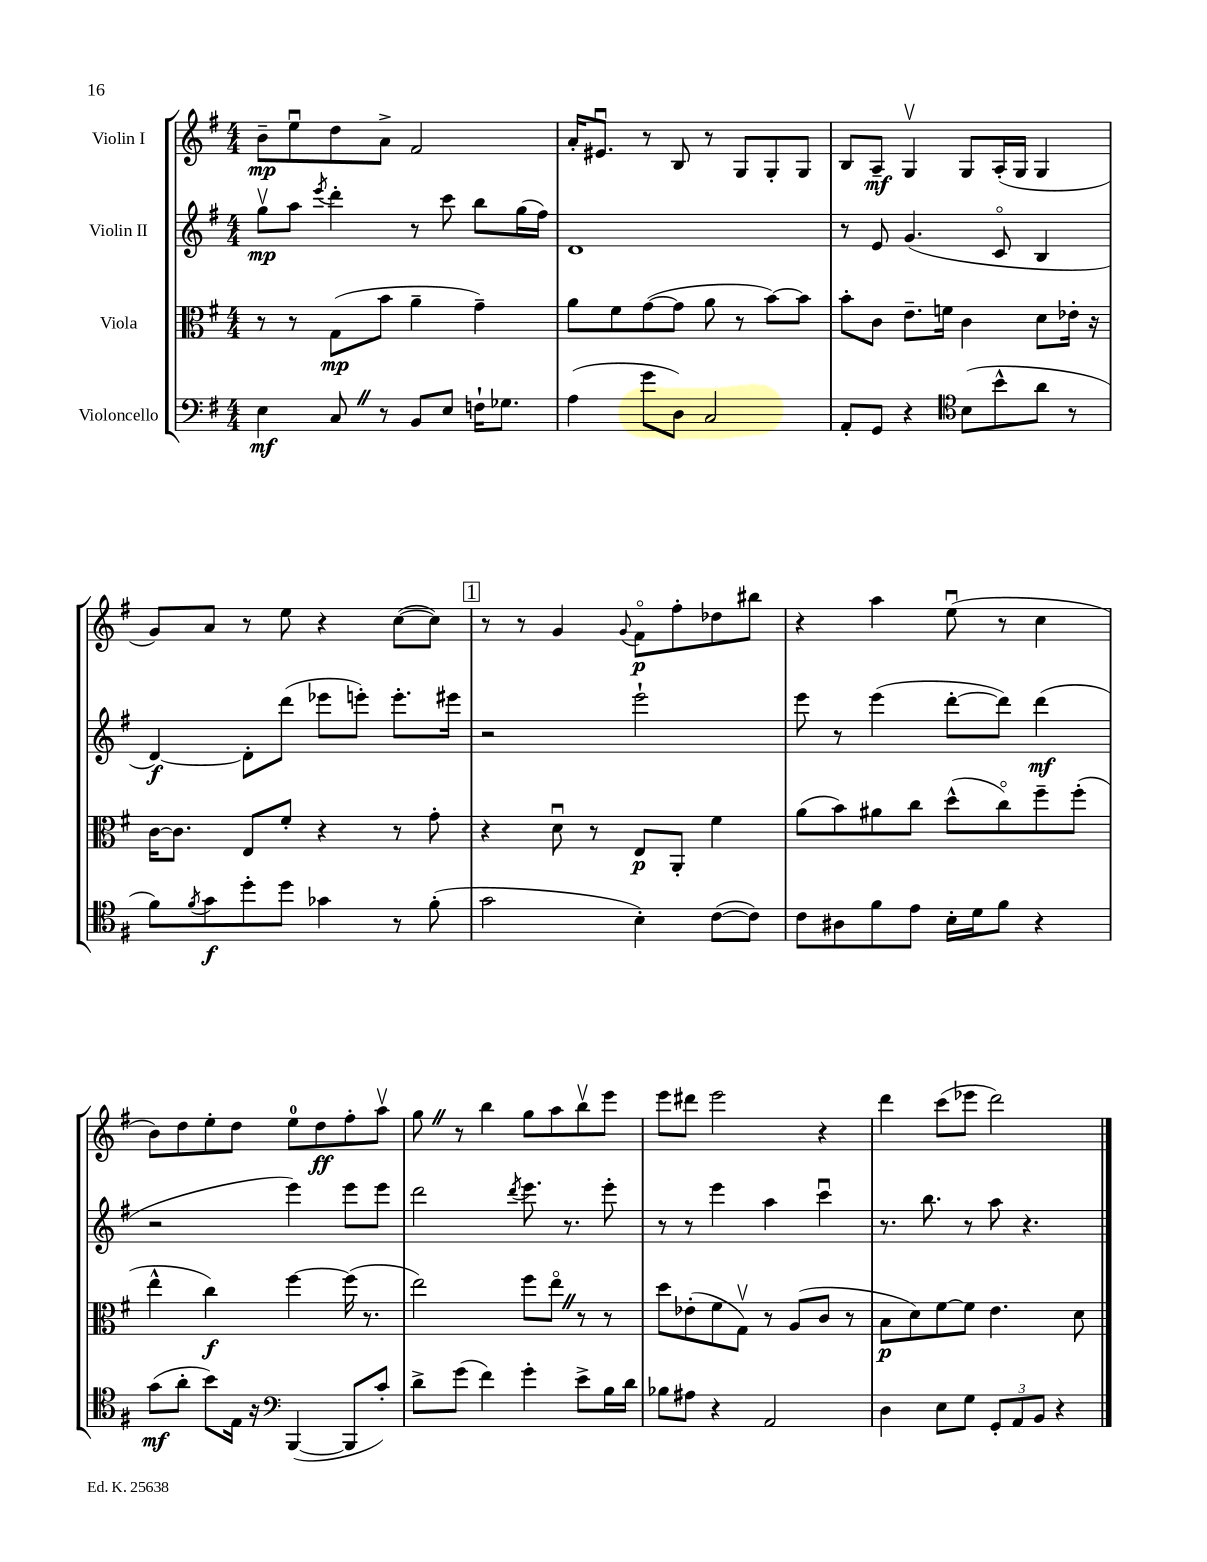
<<
\new StaffGroup <<
\new Staff = "s0" \with { instrumentName = "Violin I" } {
    \clef treble \key g \major \numericTimeSignature \time 4/4
    b'8--\mp e''8\downbow d''8 a'8-> fis'2 |
    a'16-. eis'8.\downbow r8 b8 r8 g8 g8-. g8 |
    b8 a8--\mf g4\upbow g8 a16-.( g16 g4 |
    g'8) a'8 r8 e''8 r4 c''8~( c''8) |
    \mark \markup { \box "1" } r8 r8 g'4 \appoggiatura { g'8 } fis'8\flageolet\p fis''8-. des''8 bis''8 |
    r4 a''4 e''8\downbow( r8 c''4 |
    b'8) d''8 e''8-. d''8 e''8-0 d''8\ff fis''8-. a''8\upbow |
    g''8 \once \override BreathingSign.text = \markup { \musicglyph "scripts.caesura.straight" } \breathe r8 b''4 g''8 a''8 b''8\upbow e'''8 |
    e'''8 dis'''8 e'''2 r4 |
    d'''4 c'''8( ees'''8 d'''2) \bar "|." |
}
\new Staff = "s1" \with { instrumentName = "Violin II" } {
    \clef treble \key g \major \numericTimeSignature \time 4/4
    g''8\upbow\mp a''8 \acciaccatura { e'''8 } d'''4-. r8 c'''8 b''8 g''16( fis''16) |
    d'1 |
    r8 e'8 g'4.( c'8\flageolet b4 |
    d'4~\f) d'8-. d'''8( ees'''8 e'''8-.) e'''8.-. eis'''16 |
    \mark \markup { \box "1" } r2 e'''2-! |
    e'''8 r8 e'''4( d'''8~-. d'''8) d'''4\mf( |
    r2 e'''4) e'''8 e'''8 |
    d'''2 \acciaccatura { d'''8 } e'''8. r8. e'''8-. |
    r8 r8 e'''4 a''4 c'''4\downbow |
    r8. b''8. r8 a''8 r4. \bar "|." |
}
\new Staff = "s2" \with { instrumentName = "Viola" } {
    \clef alto \key g \major \numericTimeSignature \time 4/4
    r8 r8 g8\mp( b'8 a'4-- g'4--) |
    a'8 fis'8 g'8~( g'8 a'8 r8 b'8~) b'8 |
    b'8-. c'8 e'8.-- f'16 c'4 d'8 ees'16-. r16 |
    c'16~ c'8. e8 fis'8-. r4 r8 g'8-. |
    \mark \markup { \box "1" } r4 d'8\downbow r8 e8\p a,8-. fis'4 |
    a'8( b'8) ais'8 c''8 d''8-^( c''8\flageolet) fis''8-- fis''8-.( |
    e''4-^ c''4\f) fis''4~ fis''16( r8. |
    e''2) fis''8 e''8\flageolet \once \override BreathingSign.text = \markup { \musicglyph "scripts.caesura.straight" } \breathe r8 r8 |
    d''8 ees'8-.( fis'8 g8\upbow) r8 a8( c'8 r8 |
    b8\p d'8) fis'8~ fis'8 e'4. d'8 \bar "|." |
}
\new Staff = "s3" \with { instrumentName = "Violoncello" } {
    \clef bass \key g \major \numericTimeSignature \time 4/4
    e4\mf c8 \once \override BreathingSign.text = \markup { \musicglyph "scripts.caesura.straight" } \breathe r8 b,8 e8 f16-! ges8. |
    a4( g'8 d8) c2 |
    a,8-. g,8 r4 \clef tenor b8( b'8-^ a'8 r8 |
    fis'8) \acciaccatura { fis'8 } g'8\f d''8-. d''8 ges'4 r8 fis'8-.( |
    \mark \markup { \box "1" } g'2 b4-.) c'8~( c'8) |
    c'8 ais8 fis'8 e'8 b16-. d'16 fis'8 r4 |
    g'8\mf( a'8-. b'8) e16 r16 \clef bass b,,4~( b,,8 c'8-.) |
    d'8-> g'8( fis'4) g'4-. e'8-> b16 d'16 |
    bes8 ais8 r4 a,2 |
    d4 e8 g8 \tuplet 3/2 { g,8-. a,8 b,8 } r4 \bar "|." |
}
>>
>>
\layout { \context { \Score \remove "Bar_number_engraver" } }
